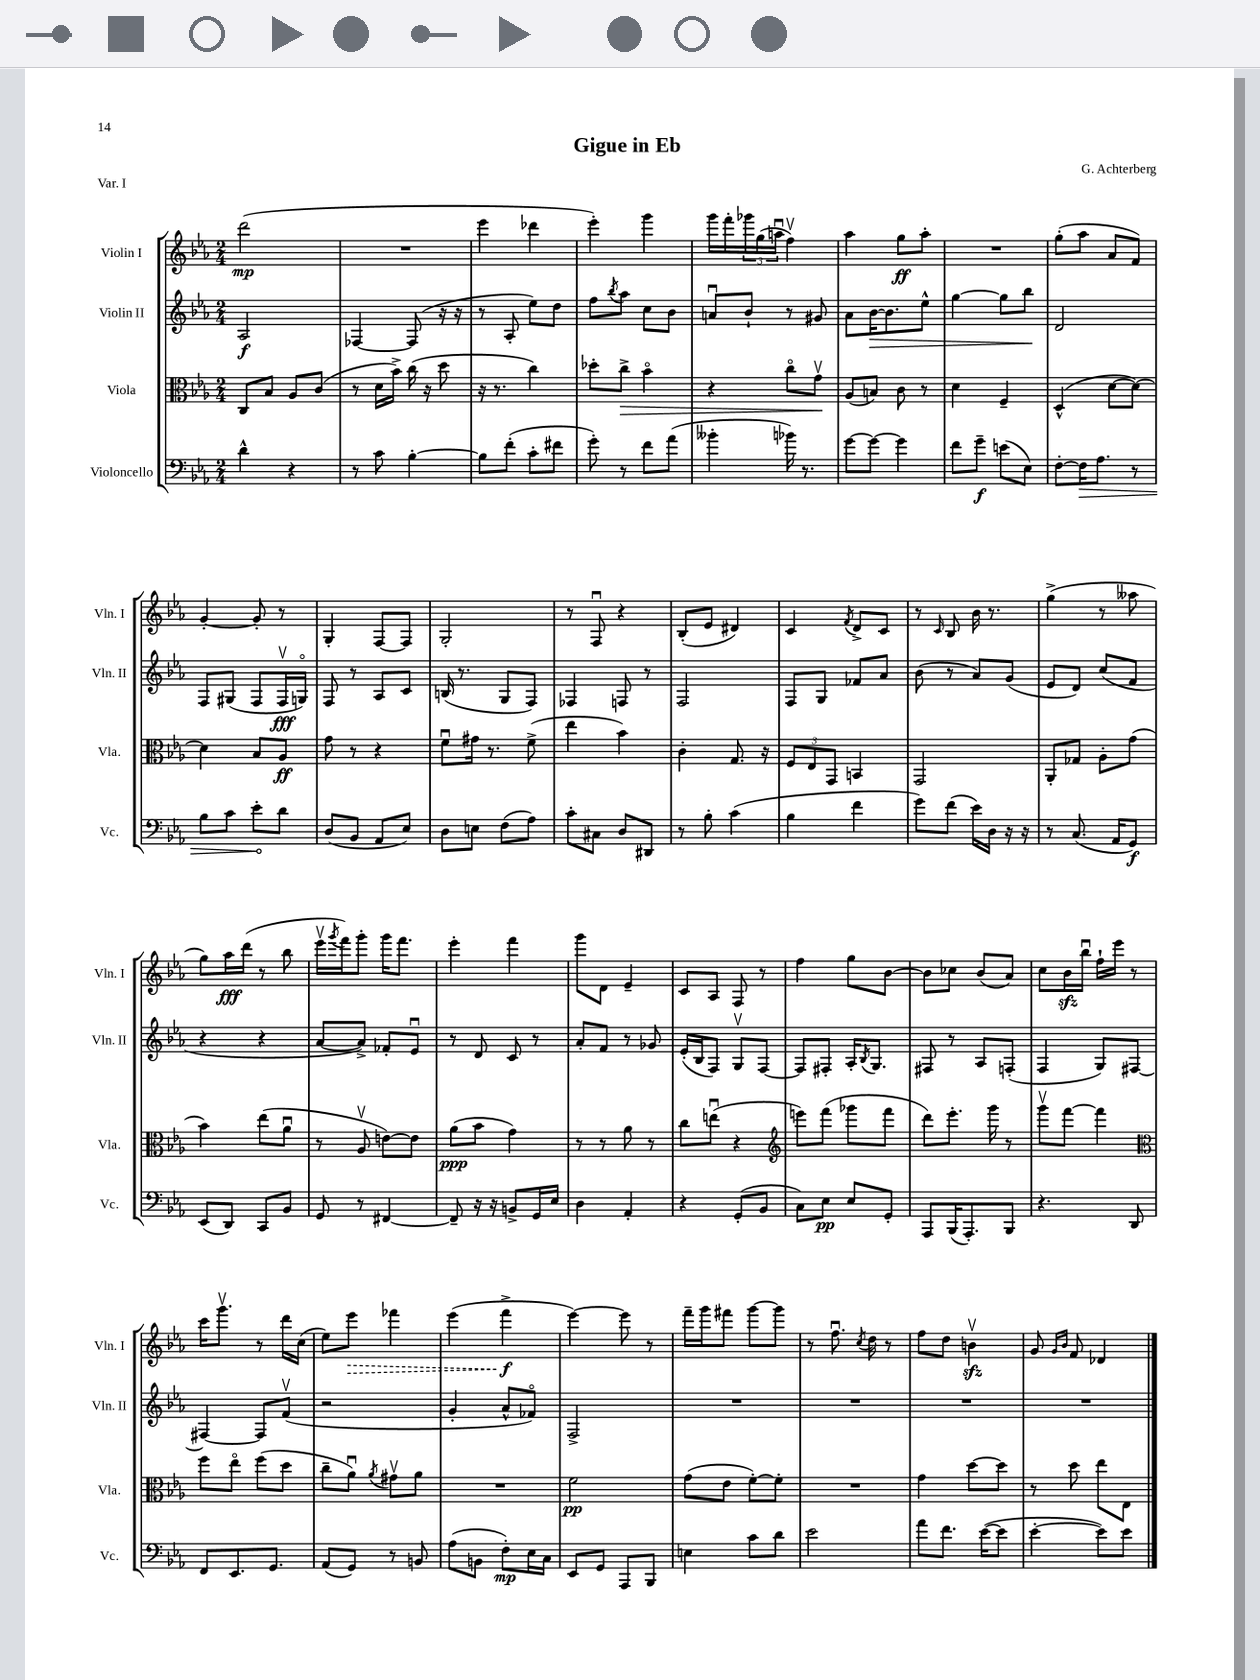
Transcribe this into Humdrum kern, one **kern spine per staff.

**kern	**kern	**kern	**kern
*staff4	*staff3	*staff2	*staff1
*clefF4	*clefC3	*clefG2	*clefG2
*k[b-e-a-]	*k[b-e-a-]	*k[b-e-a-]	*k[b-e-a-]
*M2/4	*M2/4	*M2/4	*M2/4
4d^^\	8C/L	2A-/	(2ddd\
.	8B-/J	.	.
4r	8A-/L	.	.
.	(8c/J	.	.
=	=	=	=
8r	8r	[4F-/	2r
8c\	16d\LL	.	.
.	16b-^\JJ)	.	.
[4B-'\	(16cc\	(8F-/]	.
.	16r	.	.
.	8dd\	16r	.
.	.	16r	.
=	=	=	=
8B-\]L	16r	8r	4eee-\
.	8.r	.	.
(8f'\J	.	8A-'/	.
8c'\L	4cc\)	8ee-\L)	4ddd-\
8f#\J	.	8dd\J	.
=	=	=	=
8g'\)	8dd-'\L	8ff\L	4eee-'\)
.	.	8qbb-/	.
8r	8cc^\J	8aa-\J	.
8f\L	4b-o\	8cc\L	4ggg\
(8a-\J	.	8b-\J	.
=	=	=	=
4b--'\	4r	8au/L	16ggg\LL
.	.	.	16fff'\
.	.	8b-`/J	24ggg-\
.	.	.	(24gg\
.	.	.	24aau\JJ
16b-\)	8cco\L	8r	4ffv\)
8.r	.	.	.
.	8gv\J	8g#/	.
=	=	=	=
[8g\L	(8A-/L	8a-\L	4aa-\
8g\_J	8B/J)	[16b-\K	.
.	.	8.b-\]	.
4g\]	8c\	.	8gg\L
.	8r	8ee-^^\J	8aa-'\J
=	=	=	=
8f\L	4d\	[4gg\	2r
8g~\J	.	.	.
(8e\L	4F~/	8gg\]L	.
8E-\J)	.	8bb-\J	.
=	=	=	=
[8F'\L	(4D^^/	2d/	(8gg'\L
16F\]K	.	.	8aa-\J
8.A-\J	.	.	.
.	[8d\L	.	8a-/L
8r	8d\_J)	.	8f/J)
=	=	=	=
8B-\L	4d\]	8F/L	[4g'/
8c\J	.	(8G#/J	.
8e-'\L	8B-/L	8F/L	8g'/]
8d\J	8A-/J	16Fv/L	8r
.	.	16Go/JJ)	.
=	=	=	=
(8D/L	8g\	8F/	4G'/
8BB-/J	8r	8r	.
8AA-/L	4r	8A-/L	[8F/L
8E-/J)	.	8c/J	8F/]J
=	=	=	=
8D\L	8fu\L	(16B/	2G'/
.	.	8.r	.
8E\J	16g#\Jk	.	.
.	8.r	.	.
(8F\L	.	8G/L	.
8A-\J)	(8f^\	8F/J)	.
=	=	=	=
8c'\L	4ee-\	4F-/	8r
8C#\J	.	.	8Fu/
8D/L	4b-\)	8F/	4r
8DD#/J	.	8r	.
=	=	=	=
8r	4c'\	2F/	(8B-'/L
8B-'\	.	.	8e-/J
(4c\	8.G/	.	4d#/)
.	16r	.	.
=	=	=	=
4B-\	12F/L	8F/L	4c/
.	12E-/	.	.
.	.	8G/J	.
.	12GG/J	.	.
.	.	.	8qf/
4f\	4BB/	8f-/L	8d^/L
.	.	8a-/J	8c/J
=	=	=	=
8g\L)	2GG/	(8b-\	8r
.	.	.	16qqc/
(8f\J	.	8r	8B-/
16e-\LL)	.	8a-/L)	16b-\
16D\JJ	.	.	8.r
16r	.	(8g/J	.
16r	.	.	.
=	=	=	=
8r	8AA-'/L	8e-/L	(4gg^\
(8.C/	8G-/J	8d/J)	.
.	8A-'\L	(8cc/L	8r
16AA-/LK	.	.	.
8GG/J)	(8g\J	8f/J	8aa--\
=	=	=	=
(8EE-/L	4b-\)	4r	8gg\L)
8DD/J)	.	.	16aa-\L
.	.	.	(16ddd\JJ
8CC/L	(8ee-\L	4r	8r
8BB-/J	8a-u\J	.	8bb-\
=	=	=	=
8GG/	8r	[8a-/L	16eee-v\LL
.	.	.	8qggg/
.	.	.	16fff\J)
8r	8A-v/	8a-^/]J)	8ggg'\J
[4FF#/	[8e\L)	8f-'/L	16ggg\LK
.	.	.	8.fff\J
.	8e\]J	8e-u/J	.
=	=	=	=
8FF#~/]	(8a-\L	8r	4eee-'\
16r	8b-\J	8d/	.
16r	.	.	.
8BB^/L	4g\)	8c/	4fff\
16GG/L	.	8r	.
16E-/JJ	.	.	.
=	=	=	=
4D\	8r	8a-'/L	8ggg\L
.	8r	8f/J	8d\J
4AA-'/	8a-\	8r	4e-~/
.	8r	8g-/	.
=	=	=	=
4r	8cc\L	(16e-'/LL	8c/L
.	.	16B-/J	.
.	(8eeu\J	8F/J)	8A-/J
(8GG'/L	4r	8Gv/L	8F/
8BB-/J	.	[8F/J	8r
=	=	=	=
*	*clefG2	*	*
8C\L)	8eee\L)	8F/]L	4ff\
8E-\J	(8fff\J	8F#'/J	.
8E-/L	8ggg-\L	16A-'/LK	8gg\L
.	.	8qB-/	.
.	.	8.G/J	.
8GG'/J	8fff\J	.	[8b-\J
=	=	=	=
8AAA-/L	8ddd\L)	8F#/	8b-\]L
(16BBB-/K	8.eee-'\J	8r	8cc-\J
8.AAA-'/)	.	.	.
.	.	8A-/L	(8b-/L
.	16ggg\	.	.
8BBB-/J	8r	(8F'/J	8a-/J)
=	=	=	=
4.r	8gggv\L	4F/	8cc\L
.	[8fff\J	.	16b-\L
.	.	.	16bb-u\JJ
.	4fff\]	8G/L)	16ff`\LL
.	.	.	16eee-\JJ
8DD/	.	[8F#/J	8r
=	=	=	=
*	*clefC3	*	*
8FF/L	8ff\L	4F#/_	16ccc\LK
.	.	.	8.gggv\J
8.EE-/	8ee-o\J	.	.
.	(8ff\L	8F#/]L	8r
8.GG/J	.	.	.
.	8dd\J	(8fv/J	16ddd\LL
.	.	.	(16cc\JJ
=	=	=	=
(8AA-/L	8cc~\L	2r	8ee-\L)
8GG/J)	8a-u\J)	.	8eee-\J
.	8qa-/	.	.
8r	8g#v\L	.	4fff-\
8BB/	8a-\J	.	.
=	=	=	=
(8A-\L	2r	4g'/	(4eee-\
8BB\J	.	.	.
8F'\L)	.	8a-^^/L	4fff^\
16E-\L	.	8f-o/J)	.
16C\JJ	.	.	.
=	=	=	=
8EE-/L	2f\	2F^/	[4eee-\)
8GG/J	.	.	.
8AAA-/L	.	.	8eee-\]
8BBB-/J	.	.	8r
=	=	=	=
4E\	(8g\L	2r	16fff~\LL
.	.	.	16ggg\J
.	8e-\J	.	8fff#\J
8c\L	[8f'\L)	.	[8ggg\L
8d\J	8f'\]J	.	8ggg\]J
=	=	=	=
2e-\	2r	2r	8r
.	.	.	8.ffu\
.	.	.	8qcc/
.	.	.	16dd\
.	.	.	8r
=	=	=	=
8a-\L	4g\	2r	8ff\L
8.f\J	.	.	8dd\J
.	[8dd\L	.	4bv\
([16e-\LK	.	.	.
8e-\]J	8dd\]J	.	.
=	=	=	=
[4e-'\	8r	2r	8g/
.	.	.	16qqg/LL
.	.	.	16qqb-/JJ
.	8dd\	.	8f/
8e-\]L)	8ee-\L	.	4d-/
8e-\J	8E-\J	.	.
==	==	==	==
*-	*-	*-	*-
